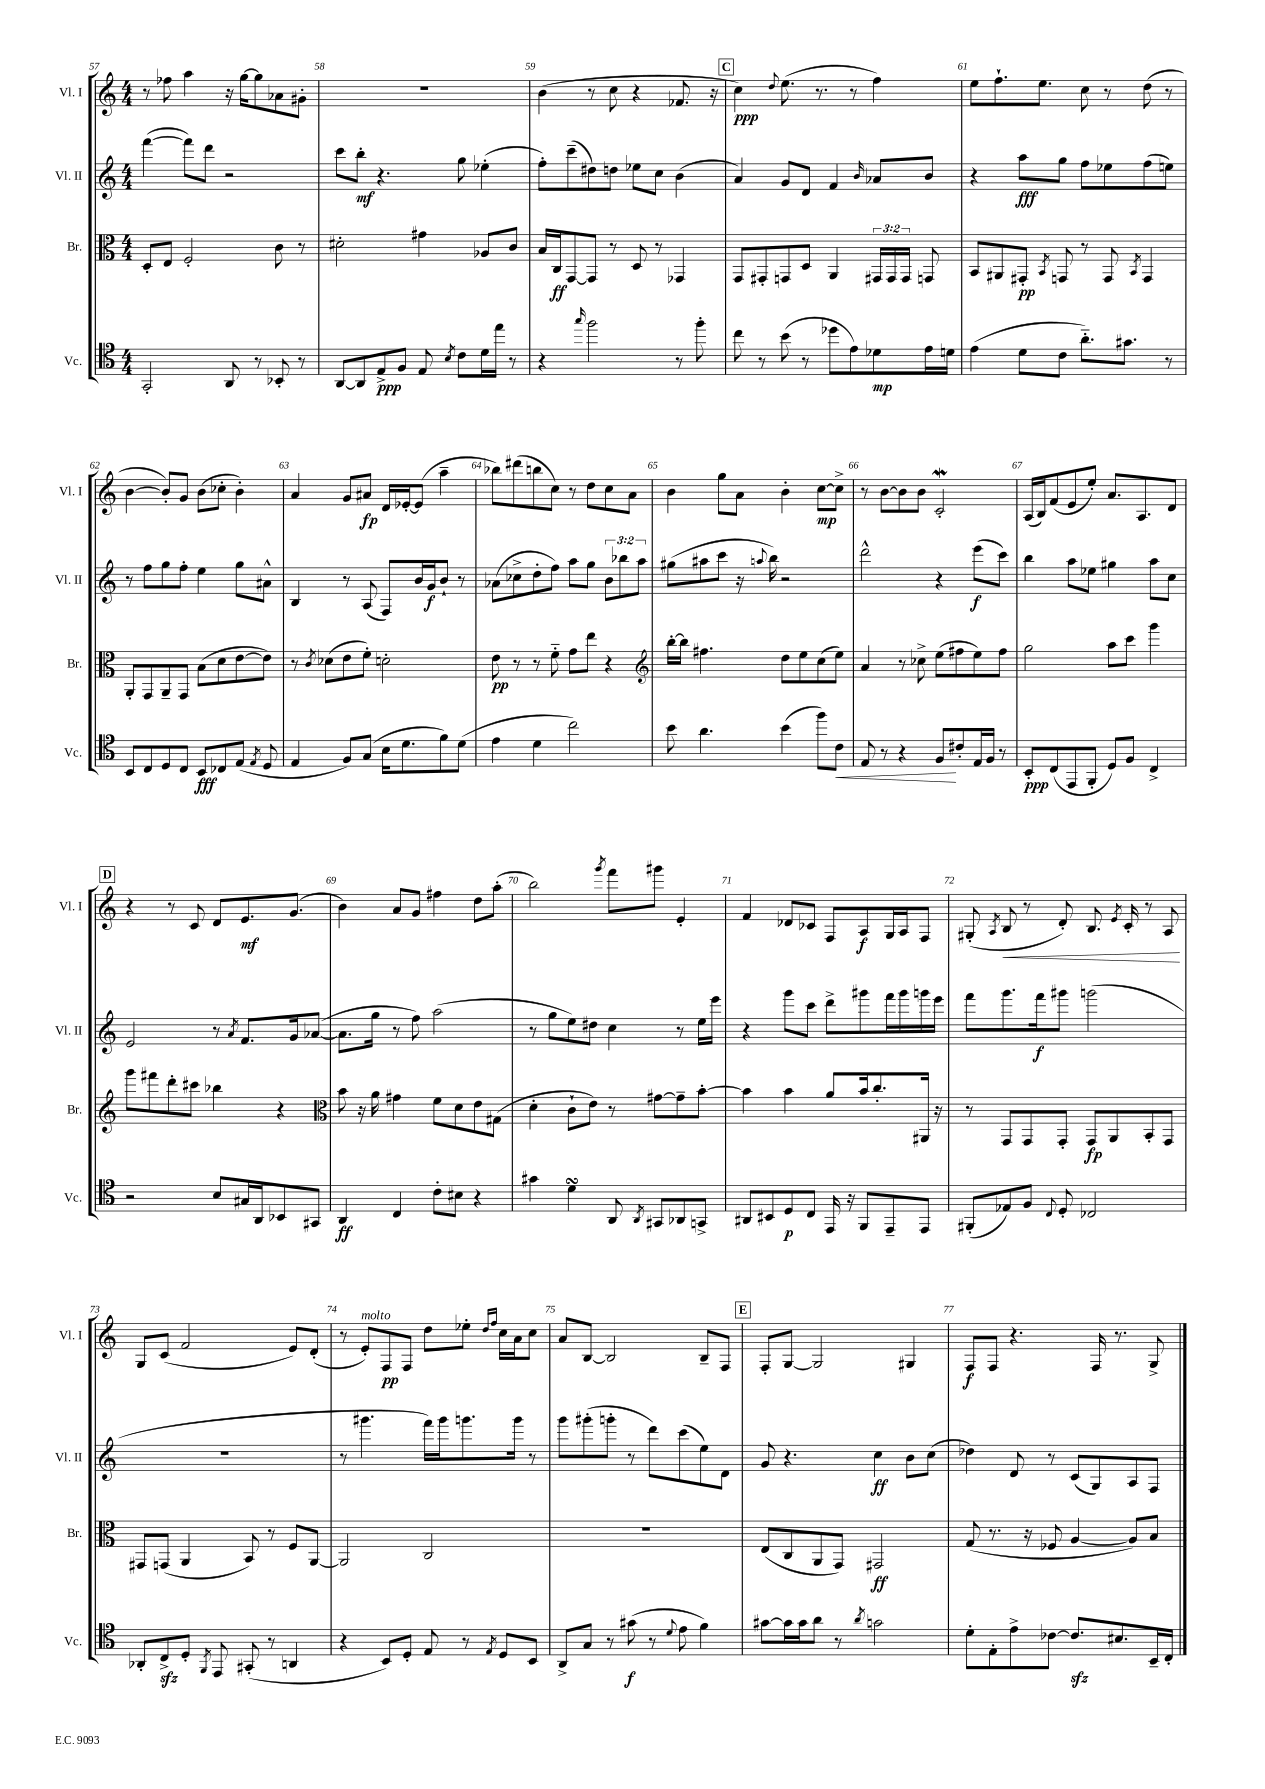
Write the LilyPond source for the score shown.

<<
\new StaffGroup <<
\new Staff = "s0" \with { instrumentName = "Vl. I" shortInstrumentName = "Vl. I" } {
    \clef treble \key c \major \numericTimeSignature \time 4/4
    \autoBeamOff r8 fes''8 a''4 r16 g''16[~ g''8 aes'8 gis'8]-. |
    R1 |
    b'4( r8 c''8 r4 fes'8. r16 |
    \mark \markup { \box "C" } c''4\ppp) \appoggiatura { d''8 } e''8.( r8. r8 f''4) |
    e''8[ f''8.-! e''8.] c''8 r8 d''8( r8 |
    b'4~ b'8[-.) g'8] b'8[( ces''8]-. b'4-.) |
    a'4 g'8[ ais'8]\fp d'16[ ees'16~-. ees'8]( a''4-- |
    bes''8[) dis'''8( b''8 c''8]) r8 d''8[ c''8 a'8] |
    b'4 g''8[ a'8] b'4-. c''8[~\mp c''8]-> |
    r8 b'8[~ b'8 b'8] c'2-.\mordent |
    a16[( b16) f'8( e'8 e''8]-.) a'8.[ a8. d'8] |
    \mark \markup { \box "D" } r4 r8 c'8 d'8[ e'8.\mf g'8.]( |
    b'4) a'8[ g'8] fis''4 d''8[ a''8]-.( |
    b''2) \acciaccatura { g'''8 } f'''8[ gis'''8] e'4-. |
    f'4 des'8[ ces'8] f8[ a8\f g16 a16 f8] |
    gis8-.( \acciaccatura { a8 } b8\< r8 d'8-.) b8. \acciaccatura { e'8 } c'16-. r8 a8\! |
    g8[ c'8]( f'2 e'8[) d'8]-.( |
    r8 e'8[-.^\markup { \italic "molto" }) f8\pp f8] d''8[ ees''8]-. \grace { d''16[ f''16] } c''16[ a'16 c''8] |
    a'8[ b8]~ b2 b8[-- f8] |
    \mark \markup { \box "E" } f8[-. g8]~ g2 gis4 |
    f8[\f f8] r4. f16 r8. g8-> \bar "|." |
}
\new Staff = "s1" \with { instrumentName = "Vl. II" shortInstrumentName = "Vl. II" } {
    \clef treble \key c \major \numericTimeSignature \time 4/4 \override Staff.TupletNumber.text = #tuplet-number::calc-fraction-text
    \autoBeamOff f'''4~( f'''8[) d'''8] r2 |
    c'''8[ b''8]-.\mf r4. g''8 ees''4-.( |
    f''8[-.) c'''8--( dis''8) d''8] ees''8[ c''8] b'4( |
    \mark \markup { \box "C" } a'4) g'8[ d'8] f'4 \grace { b'16 } aes'8[ b'8] |
    r4 a''8[\fff g''8] f''8[ ees''8 f''8( e''8]) |
    r8 f''8[ g''8 f''8]-. e''4 g''8[ ais'8]-^ |
    b4 r8 a8( f8[) b'16 g'16\f b'8]-! r8 |
    aes'8[( ces''8-> d''8-. f''8]) a''8[ g''8] \tuplet 3/2 { b'8[ bes''8 a''8] } |
    gis''8[( ais''8 c'''8] r16 \appoggiatura { a''8 } b''16) r2 |
    d'''2-^ r4 e'''8[\f( c'''8]) |
    b''4 a''8[ ees''8] gis''4 a''8[ c''8] |
    \mark \markup { \box "D" } e'2 r8 \acciaccatura { a'8 } f'8.[ g'16 aes'8]~( |
    aes'8.[ g''16] r8 f''8) a''2( |
    r8 g''8[ e''8) dis''8] c''4 r8 e''16[ e'''16] |
    r4 g'''8[ c'''8] d'''8[-> gis'''8 f'''16 gis'''16 g'''16 e'''16] |
    f'''8[ g'''8. f'''16\f gis'''8] g'''2( |
    R1 |
    r8 gis'''4. f'''16[) gis'''16 g'''8. g'''16] r8 |
    g'''8[ gis'''8-.( g'''8]-. r8 d'''8[) c'''8( e''8) d'8] |
    \mark \markup { \box "E" } g'8 r4. c''4\ff b'8[ c''8]( |
    des''4) d'8 r8 c'8[( g8) a8 f8] \bar "|." |
}
\new Staff = "s2" \with { instrumentName = "Br." shortInstrumentName = "Br." } {
    \clef alto \key c \major \numericTimeSignature \time 4/4 \override Staff.TupletNumber.text = #tuplet-number::calc-fraction-text
    \autoBeamOff d8[-. e8] f2-. c'8 r8 |
    dis'2-. gis'4 aes8[ c'8] |
    b16[ c16\ff g,8~ g,8] r8 d8 r8 ges,4 |
    \mark \markup { \box "C" } g,8[ gis,8-. g,8 d8] a,4 \tuplet 3/2 { gis,16[ gis,16 gis,16] } g,8 |
    b,8[ ais,8 gis,8]-.\pp \acciaccatura { b,8 } g,8 r8 g,8 \acciaccatura { b,8 } g,4 |
    a,8[-. g,8 a,8-- g,8] b8[( d'8 e'8~ e'8]) |
    r8 \acciaccatura { c'8 } des'8[( e'8 f'8]-.) d'2-. |
    e'8\pp r8 r8 f'8-_ g'8[ e''8] r4 |
    \clef treble b''16[~-. b''16] fis''4. d''8[ e''8 c''8( e''8]) |
    a'4 r8 ces''8-> e''8[( fis''8 e''8) fis''8] |
    g''2 a''8[ c'''8] g'''4 |
    \mark \markup { \box "D" } g'''8[ fis'''8 d'''8-. cis'''8] bes''4 r4 |
    \clef alto b'8 r16 a'16 gis'4 f'8[ d'8 e'8 gis8]( |
    d'4-. c'8[-! e'8]) r8 gis'8[~ gis'8-- b'8]~-. |
    b'4 b'4 a'8[ b'16 c''8.-. ais,16] r16 |
    r8 g,8[ g,8 g,8]-. g,8[\fp a,8 b,8-. g,8] |
    gis,8[ g,8]( a,4 b,8) r8 f8[ a,8]~ |
    a,2 c2 |
    R1 |
    \mark \markup { \box "E" } e8[( c8 a,8 g,8]) gis,2\ff |
    g8( r8. r16 fes8 a4~ a8[) b8] \bar "|." |
}
\new Staff = "s3" \with { instrumentName = "Vc." shortInstrumentName = "Vc." } {
    \clef tenor \key c \major \numericTimeSignature \time 4/4
    \autoBeamOff g,2-. a,8 r8 bes,8-. r8 |
    a,8[~ a,8 e8->\ppp f8] e8 \acciaccatura { b8 } c'8[ d'16 e''16] r8 |
    r4 \grace { g''16 } f''2 r8 f''8-. |
    \mark \markup { \box "C" } c''8 r8 b'8( r8 des''8[ e'8) des'8\mp e'16 d'16] |
    e'4( d'8[ c'8] a'8.[-_) gis'8.] r8 |
    b,8[ c8 d8 c8] b,8[\fff ces8 e8]( \acciaccatura { e8 } d8 |
    e4 f8[) g8]( b16[ d'8. f'8) d'8]( |
    e'4 d'4 c''2) |
    b'8 a'4. b'4( f''8[) c'8]\< |
    e8 r8 r4 f8[\! cis'8-. e16 f16] r8 |
    b,8[-.\ppp c8( e,8 f,8]-. d8[) f8] c4-> |
    \mark \markup { \box "D" } r2 b8[ gis16 a,16 bes,8 gis,8] |
    a,4\ff c4 c'8[-. bis8] r4 |
    gis'4 d'4\turn a,8 \acciaccatura { a,8 } gis,8[ aes,8 g,8]-> |
    ais,8[ bis,8 d8\p c8] e,16 r16 f,8[ e,8-- e,8] |
    fis,8[-.( ees8) f8] \appoggiatura { c8 } d8-. ces2 |
    aes,8[-. c8->\sfz d8]-. \acciaccatura { f,8 } e,8 gis,8-.( r8 a,4 |
    r4 b,8[) d8]-. e8 r8 \acciaccatura { e8 } d8[ b,8] |
    a,8[-> g8] r8 gis'8\f( r8 \appoggiatura { d'8 } e'8 f'4) |
    \mark \markup { \box "E" } gis'8[~ gis'16 gis'16 a'8] r8 \acciaccatura { a'8 } g'2 |
    d'8[-. e8-. e'8-> ces'8]~ ces'8.[\sfz bis8. b,16-- c16]-. \bar "|." |
}
>>
>>
\layout { \context { \Score currentBarNumber = #57 \override BarNumber.break-visibility = ##(#f #t #t) barNumberVisibility = #all-bar-numbers-visible } }
